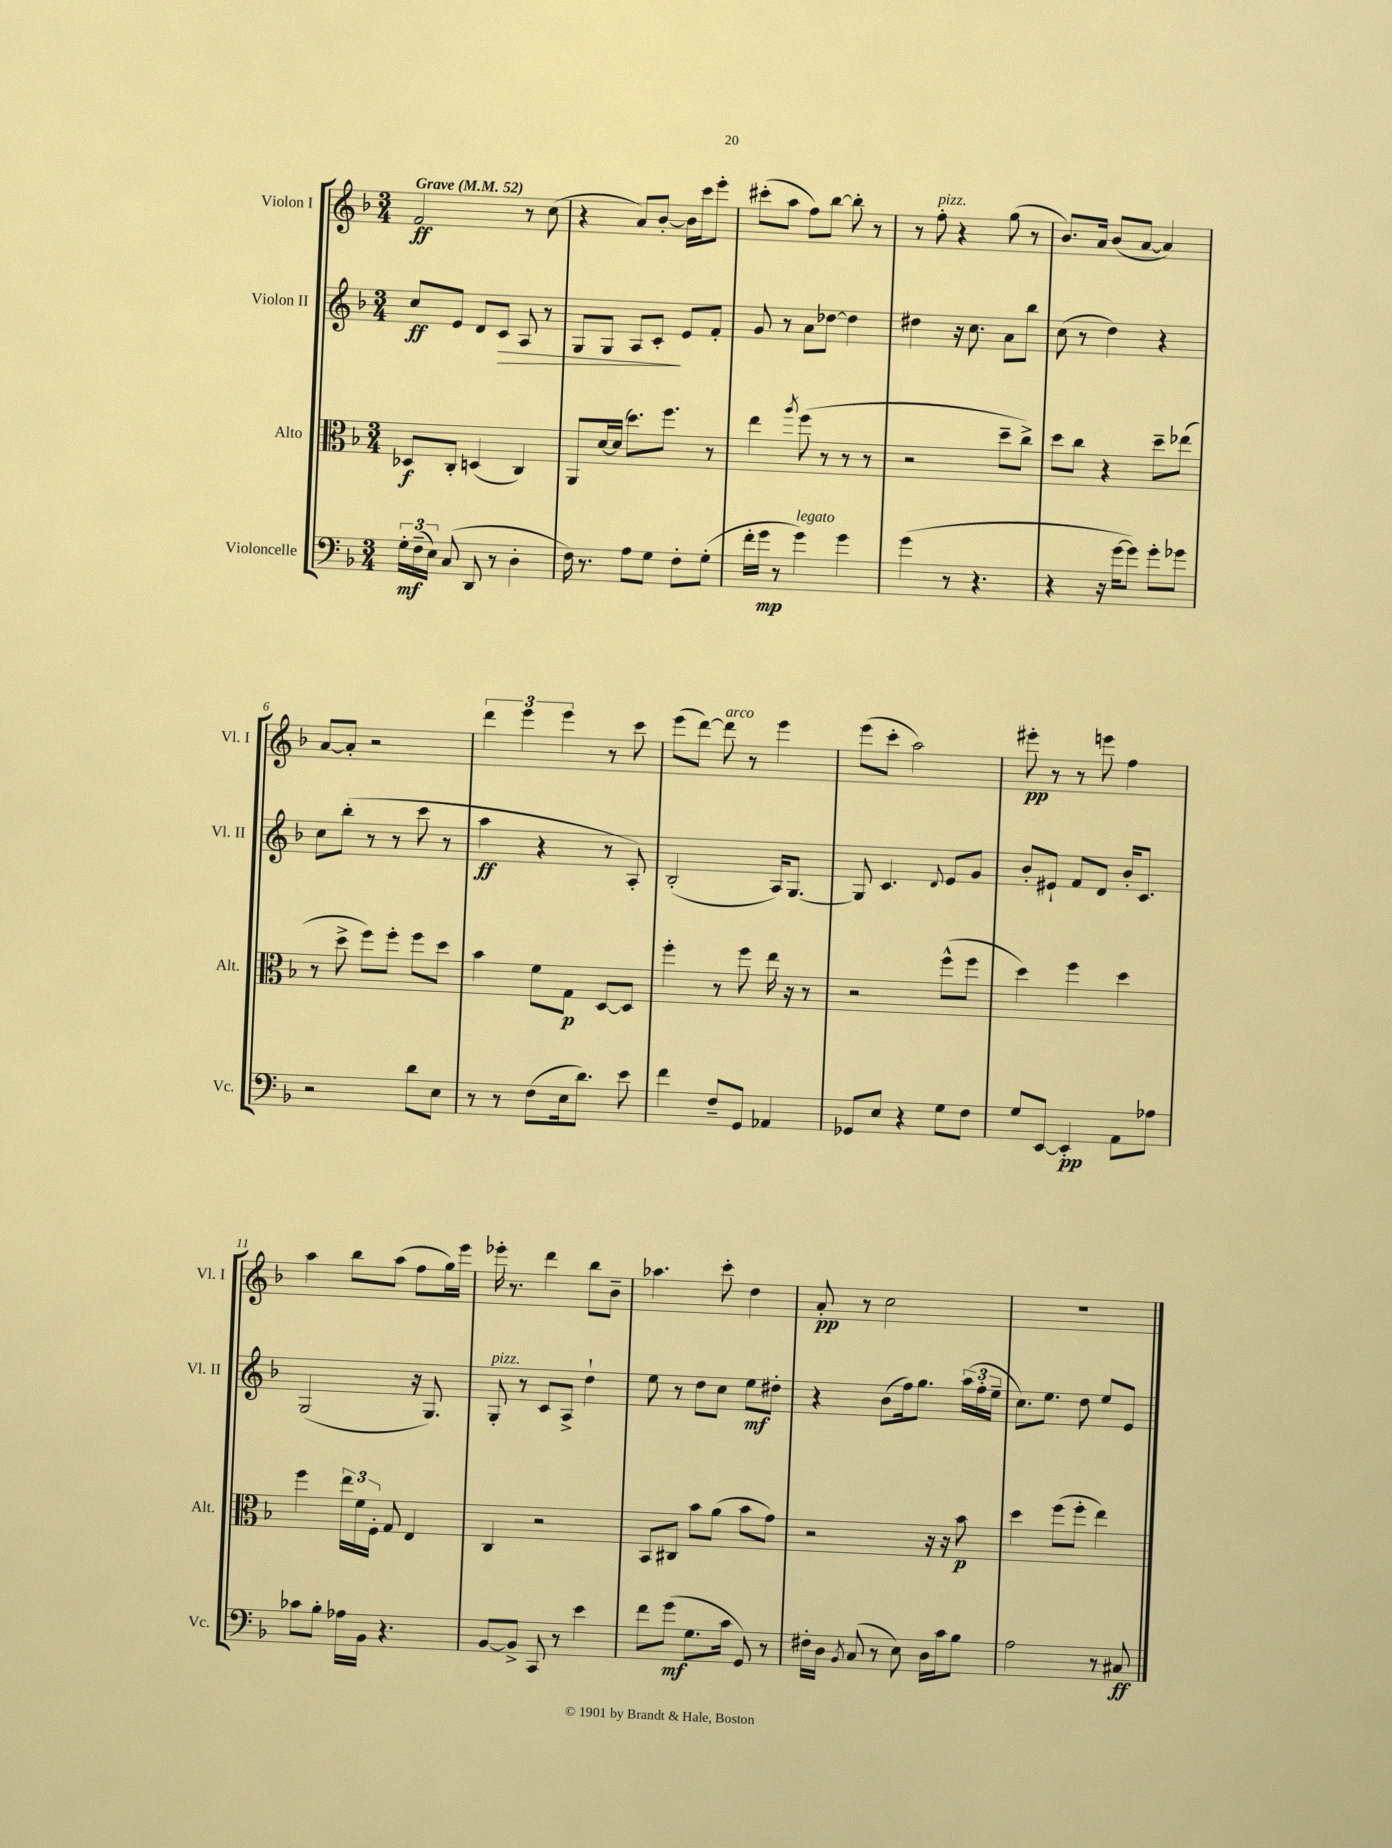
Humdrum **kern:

**kern	**dynam	**kern	**dynam	**kern	**dynam	**kern	**dynam
*part4	*part4	*part3	*part3	*part2	*part2	*part1	*part1
*staff4	*staff4	*staff3	*staff3	*staff2	*staff2	*staff1	*staff1
*I"Violoncelle	*	*I"Alto	*	*I"Violon II	*	*I"Violon I	*
*I'Vc.	*	*I'Alt.	*	*I'Vl. II	*	*I'Vl. I	*
*clefF4	*	*clefC3	*	*clefG2	*	*clefG2	*
*k[b-]	*	*k[b-]	*	*k[b-]	*	*k[b-]	*
*M3/4	*	*M3/4	*	*M3/4	*	*M3/4	*
*MM52	*	*MM52	*	*MM52	*	*MM52	*
=1	=1	=1	=1	=1	=1	=1	=1
!	!	!	!	!	!	!LO:TX:a:B:t=Grave	!
24G'\LL	mf	8D-X/L	f	8cc/L	ff	2f/	ff
(24F~\	.	.	.	.	.	.	.
24E\JJ)	.	.	.	.	.	.	.
(8C/	.	8C'/J	.	8e/J	.	.	.
8DD/	.	(4Dn/	.	8d/L	.	.	.
!	!	!	!	!	!LO:HP:b	!	!
8r	.	.	.	8c/J	>	.	.
4D'\	.	4C/)	.	8A/	.	8r	.
.	.	.	.	8r	.	(8cc\	.
=2	=2	=2	=2	=2	=2	=2	=2
16F\)	.	8AA/L	.	8G/L	.	4r	.
8.r	.	.	.	.	.	.	.
.	.	[16d/L	.	8G/J	.	.	.
.	.	(16d/JJ]	.	.	.	.	.
8A\L	.	8.dd\L)	.	8A/L	.	8a/L)	.
8G\J	.	.	.	8c'/J	.	[8b-'/J	.
.	.	8.ff\J	.	.	.	.	.
8F'\L	.	.	.	8e/L	]	16b-\LL]	.
.	.	.	.	.	.	16ccc\J	.
(8G'\J	.	8r	.	8f'/J	.	8eee'\J	.
=3	=3	=3	=3	=3	=3	=3	=3
16f'\LL	.	4ee\	.	8g/	.	(8ccc#X'\L	.
16g\JJ	mp	.	.	.	.	.	.
8r	.	.	.	8r	.	8aa\J	.
.	.	8qaa/	.	.	.	.	.
!LO:TX:a:i:t=legato	!	!	!	!	!	!	!
4g\)	.	(8ff\	.	8a\L	.	8ff\L)	.
.	.	8r	.	[8dd-X\J	.	[8bb-\J	.
4g\	.	8r	.	4dd-\]	.	8bb-'\]	.
.	.	8r	.	.	.	8r	.
=4	=4	=4	=4	=4	=4	=4	=4
(4g\	.	2r	.	4dd#X\	.	8r	.
!	!	!	!	!	!	!LO:TX:a:i:t=pizz.	!
.	.	.	.	.	.	8ff'\	.
8r	.	.	.	16r	.	4r	.
.	.	.	.	8.cc\	.	.	.
4.r	.	.	.	.	.	.	.
.	.	8dd~\L	.	8a\L	.	(8gg\	.
.	.	8cc^\J)	.	8bb-\J	.	8r	.
=5	=5	=5	=5	=5	=5	=5	=5
4r	.	8dd\L	.	(8cc\	.	8.b-/L)	.
.	.	8cc\J	.	8r	.	.	.
.	.	.	.	.	.	16a/Jk	.
16r	.	4r	.	4dd\)	.	(8b-/L	.
[16g\KL	.	.	.	.	.	.	.
8g\J])	.	.	.	.	.	[8a/J	.
8g'\L	.	8dd~\L	.	4r	.	4a/])	.
8g-X\J	.	(8ee-X\J	.	.	.	.	.
!!LO:LB:g=z
=6	=6	=6	=6	=6	=6	=6	=6
2r	.	8r	.	8cc\L	.	[8a/L	.
.	.	8dd^\	.	(8bb-'\J	.	8a'/J]	.
.	.	8ff\L)	.	8r	.	2r	.
.	.	8ff'\J	.	8r	.	.	.
8d\L	.	8ff\L	.	8ccc\	.	.	.
8E\J	.	8dd\J	.	8r	.	.	.
=7	=7	=7	=7	=7	=7	=7	=7
8r	.	4b-\	.	4aa\	ff	6ddd\	.
8r	.	.	.	.	.	.	.
.	.	.	.	.	.	6eee\	.
(8F\L	.	8f\L	.	4r	.	.	.
.	.	.	.	.	.	6eee\	.
16E\k	.	8G\J	p	.	.	.	.
8.d\J)	.	.	.	.	.	.	.
.	.	[8D/L	.	8r	.	8r	.
8e\	.	8D/J]	.	8A'/)	.	8ccc\	.
=8	=8	=8	=8	=8	=8	=8	=8
4f\	.	4ff'\	.	(2B-'/	.	(8eee\L	.
.	.	.	.	.	.	[8ddd\J)	.
!	!	!	!	!	!	!LO:TX:a:i:t=arco	!
8F~/L	.	8r	.	.	.	8ddd\]	.
8GG/J	.	8ff\	.	.	.	8r	.
4AA-X/	.	16ee\	.	16A/KL)	.	4eee\	.
.	.	16r	.	[8.G/J	.	.	.
.	.	8r	.	.	.	.	.
=9	=9	=9	=9	=9	=9	=9	=9
8GG-X/L	.	2r	.	8G/]	.	(8eee\L	.
8E/J	.	.	.	4.c/	.	8ccc'\J	.
4r	.	.	.	.	.	2aa\)	.
.	.	.	.	8qqd/	.	.	.
8G\L	.	(8ff^^\L	.	8e/L	.	.	.
8F\J	.	8ff\J	.	8g/J	.	.	.
=10	=10	=10	=10	=10	=10	=10	=10
8G/L	.	4dd\)	.	8b-'/L	.	8eee#X'\	pp
[8EE/J	.	.	.	8e#X`/J	.	8r	.
4EE'/]	pp	4ff\	.	8f/L	.	8r	.
.	.	.	.	8d/J	.	8eeen\	.
8AA\L	.	4dd\	.	16b-'/KL	.	4ff\	.
.	.	.	.	8.c/J	.	.	.
8A-X\J	.	.	.	.	.	.	.
!!LO:LB:g=z
=11	=11	=11	=11	=11	=11	=11	=11
8c-X\L	.	4ff\	.	(2G/	.	4aa\	.
8B-'\J	.	.	.	.	.	.	.
16A-X\LL	.	24ee\LL	.	.	.	8bb-\L	.
.	.	24f\	.	.	.	.	.
16BB-\JJ	.	.	.	.	.	.	.
.	.	24F'\JJ	.	.	.	.	.
4.r	.	8G/	.	.	.	(8aa\J	.
.	.	4E/	.	16r	.	8ff\L	.
.	.	.	.	8.G/)	.	.	.
.	.	.	.	.	.	16gg\L)	.
.	.	.	.	.	.	16eee\JJ	.
=12	=12	=12	=12	=12	=12	=12	=12
!	!	!	!	!LO:TX:a:i:t=pizz.	!	!	!
[8BB-/L	.	4C/	.	8G'/	.	16eee-X'\	.
.	.	.	.	.	.	8.r	.
8BB-^/J]	.	.	.	8r	.	.	.
8CC/	.	2r	.	8c/L	.	4ddd\	.
8r	.	.	.	8A^/J	.	.	.
4e\	.	.	.	4dd`\	.	8bb-\L	.
.	.	.	.	.	.	8b-~\J	.
=13	=13	=13	=13	=13	=13	=13	=13
8f\L	.	8BB-/L	.	8ee\	.	4.aa-X\	.
(8g\J	mf	8C#X/J	.	8r	.	.	.
8.G\L	.	8b-\L	.	8dd\L	.	.	.
.	.	(8a\J	.	8cc\J	.	8ccc'\	.
16c\Jk	.	.	.	.	.	.	.
8GG/)	.	8b-\L	.	8ee\L	mf	4dd\	.
8r	.	8g\J)	.	8dd#X'\J	.	.	.
=14	=14	=14	=14	=14	=14	=14	=14
16F#X'\LL	.	2r	.	4r	.	8a'/	pp
16D\JJ	.	.	.	.	.	.	.
8qBB-/	.	.	.	.	.	.	.
(8C/	.	.	.	.	.	8r	.
8r	.	.	.	(8b-\L	.	2cc\	.
8E\)	.	.	.	16ff\k)	.	.	.
.	.	.	.	8.gg\J	.	.	.
16D\LL	.	16r	.	.	.	.	.
16c\J	.	16r	.	.	.	.	.
8B-\J	.	8b-\	p	(24aa\LL	.	.	.
.	.	.	.	24ff'\	.	.	.
.	.	.	.	24ee~\JJ	.	.	.
=15	=15	=15	=15	=15	=15	=15	=15
2A\	.	4dd\	.	8.cc\L)	.	2.r	.
.	.	.	.	8.ee\J	.	.	.
.	.	(8ff\L	.	.	.	.	.
.	.	8ff'\J	.	8dd\	.	.	.
8r	.	4ee\)	.	8ee/L	.	.	.
8C#X/	ff	.	.	8e/J	.	.	.
==	==	==	==	==	==	==	==
*-	*-	*-	*-	*-	*-	*-	*-
